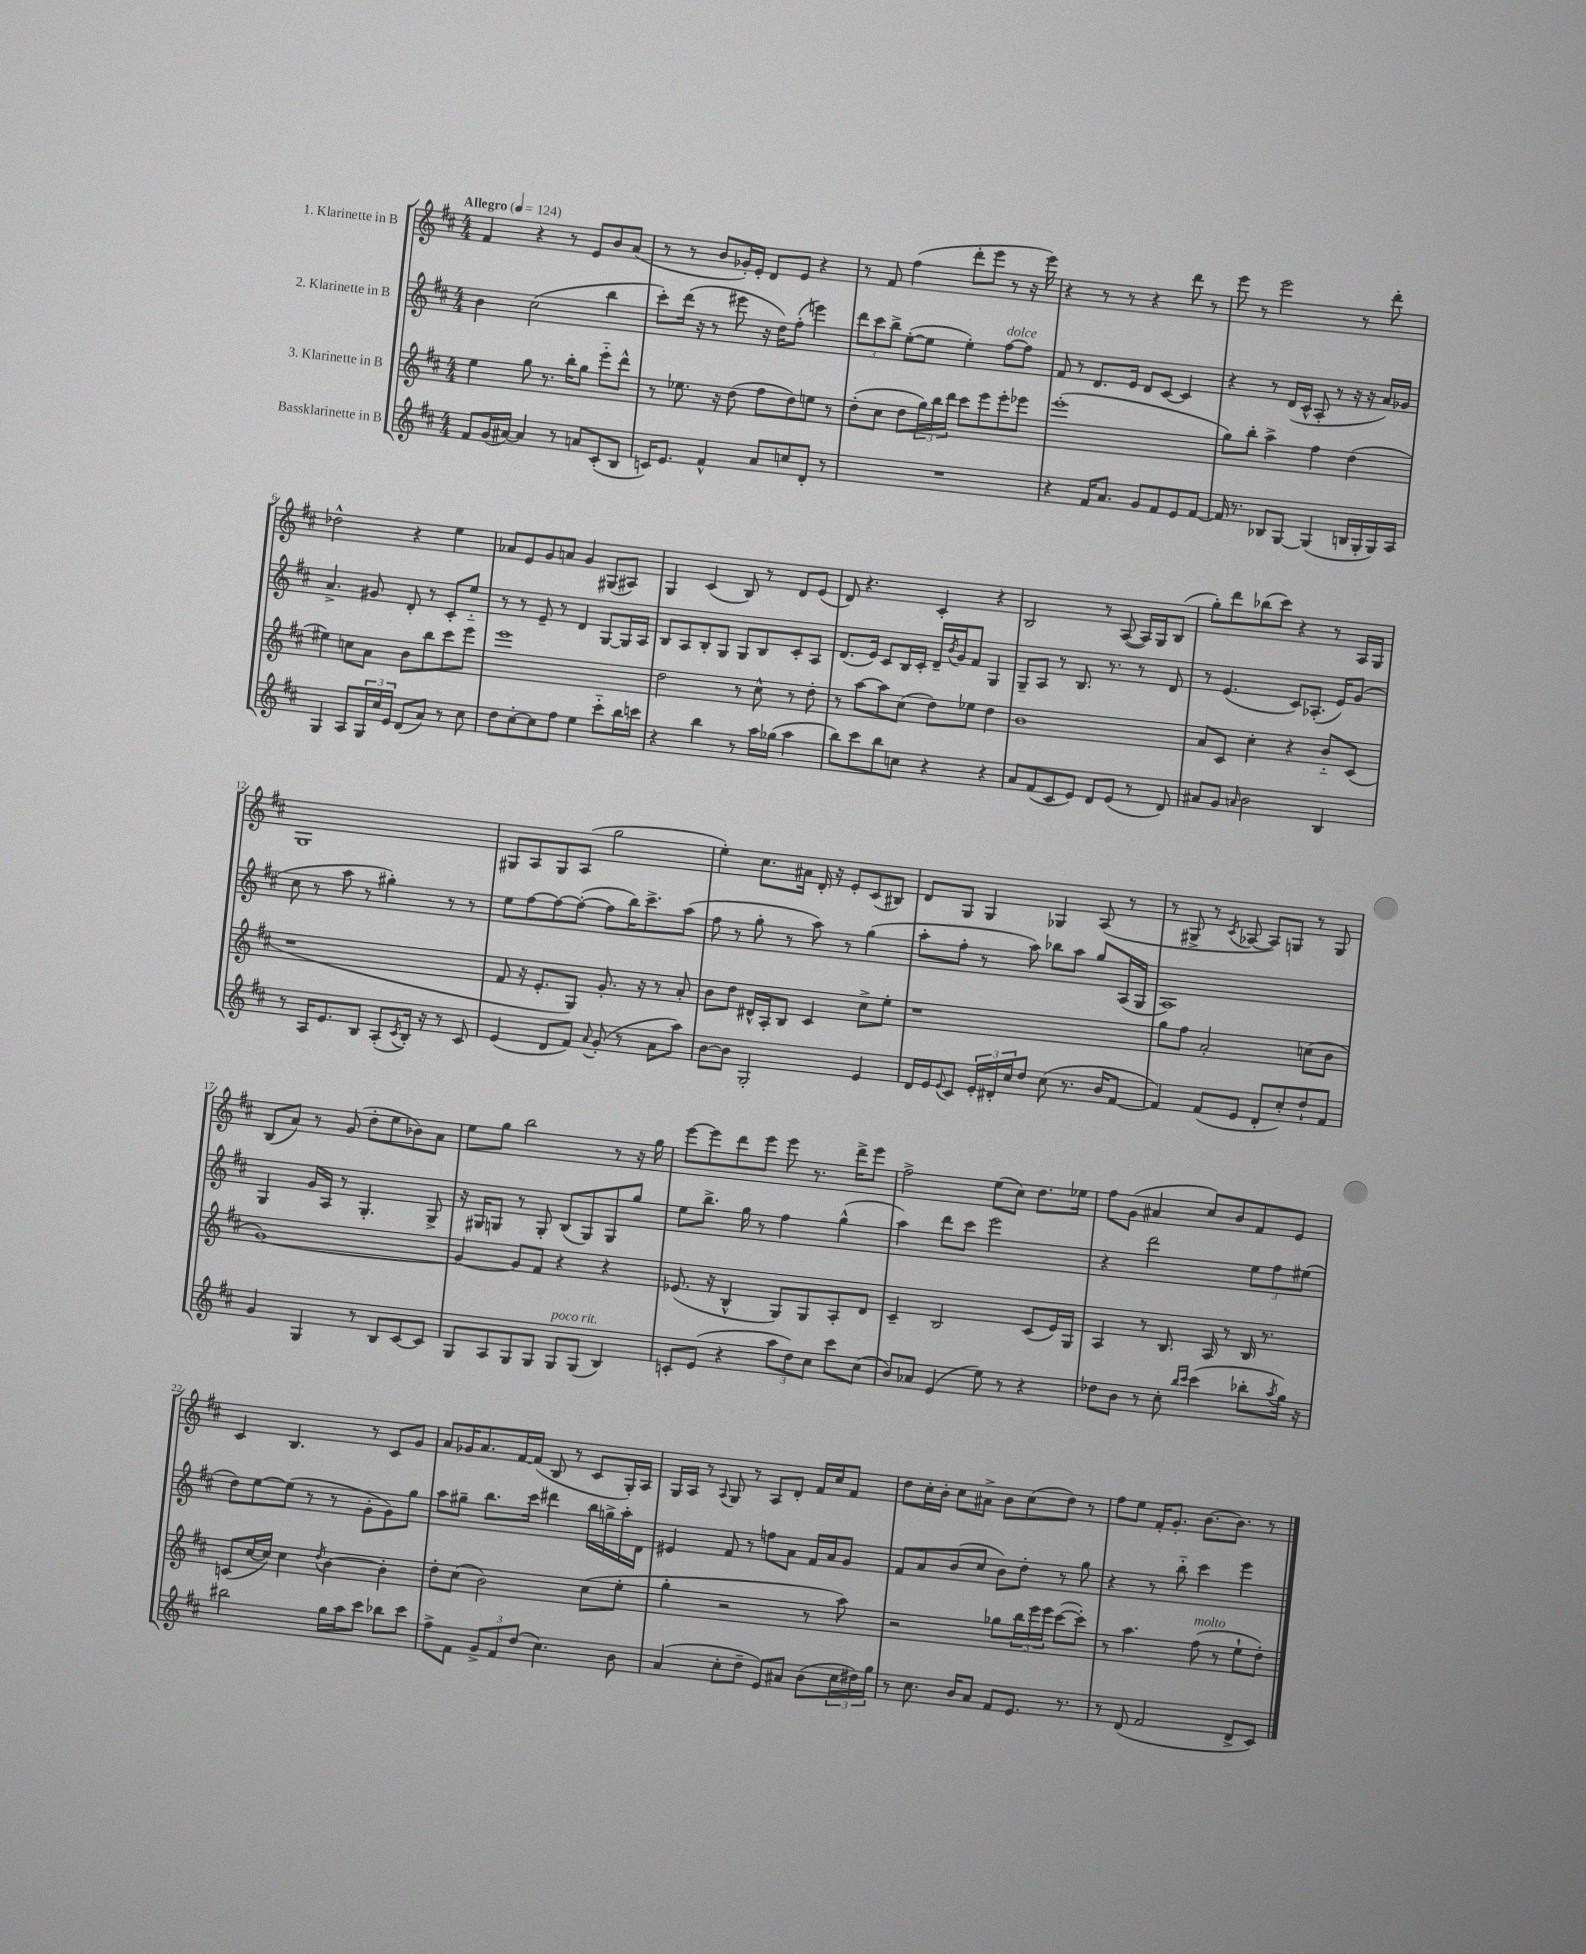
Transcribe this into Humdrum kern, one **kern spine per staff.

**kern	**kern	**kern	**kern
*part4	*part3	*part2	*part1
*staff4	*staff3	*staff2	*staff1
*I"Bassklarinette in B	*I"3. Klarinette in B	*I"2. Klarinette in B	*I"1. Klarinette in B
*clefG2	*clefG2	*clefG2	*clefG2
*k[f#c#]	*k[f#c#]	*k[f#c#]	*k[f#c#]
*M4/4	*M4/4	*M4/4	*M4/4
*MM124	*MM124	*MM124	*MM124
=1	=1	=1	=1
!	!	!	!LO:TX:a:B:t=Allegro
8f#/L	4ee\	4b\	4f#/
(16g/L	.	.	.
[16a#X/JJ)	.	.	.
4a#/]	8gg\	(2cc#\	4r
.	8.r	.	.
8r	.	.	8r
.	16bb'\KL	.	.
8an/L	8gg\J	.	8e/L
(8c#'/	8eee\L	4bb\	8b/
8B/J	8ddd^^\J	.	(8a/J
=2	=2	=2	=2
16cn/KL)	8r	8ccc#'\L)	8r
8.e/J	.	.	.
.	8.ee-X\	(16ddd\Jk	8r
.	.	16r	.
4f#^^/	.	8r	8b/L
.	16r	.	.
.	(8dd\	8eee#X\	16g-X'/L)
.	.	.	16e'/JJ
8a/L	8ff#\L	16r	8d/L
.	.	16dd\KL)	.
8ccn/	8dd\)	(8ff#'\J	8e/J
8d'/J	8een\J	4eeen\)	4r
8r	8r	.	.
=3	=3	=3	=3
1r	(8dd'\L	12ddd\L	8r
.	.	12ccc#\	.
.	8cc#\J	.	8f#/
.	.	12bb^\J	.
.	8dd\L	([8ee'\L	(4ff#\
.	24gg\L)	8ee\J]	.
.	24bb\	.	.
.	24ddd\JJ	.	.
.	8ccc#\L	4ee'\)	8ddd'\L
.	8eee\	.	8eee\J
!	!	!LO:TX:a:i:t=dolce	!
.	8eee'\	[8ff#\L	8r
.	8eee-X\J	8ff#\J]	16r
.	.	.	16eee\)
=4	=4	=4	=4
4r	(1eee'	8f#/	4r
.	.	8r	.
16f#/KL	.	8.d/L	8r
8.a/J	.	.	.
.	.	.	8r
.	.	16e/Jk	.
8g/L	.	8d/L	4r
8f#/	.	[8c#/J	.
8e/	.	4c#/]	8ddd\
[8f#/J	.	.	8r
=5	=5	=5	=5
16f#/]	8gg\L)	4r	8eee\
8.r	.	.	.
.	8bb'\J	.	8r
8B-X/L	4aa^\	8r	2eee\
[8G/J	.	(16d/LL	.
.	.	16c#^^/JJ	.
(4G/]	4ff#\	8A'/	.
.	.	8r	.
16Bn/LL	(4dd\	16r	8r
16G'/	.	16r	.
16G/)	.	16a/LL)	8ddd'\
16A/JJ	.	16g-X/JJ	.
!!LO:LB:g=z
=6	=6	=6	=6
4G/	4ee#X\)	4.a^/	2dd-X^^\
8A/L	8ccn\L	.	.
24G/L	8a\J	8g#X/	.
24cc#/	.	.	.
24e/JJ	.	.	.
(8d/L	8b\L	8d'/	4r
8a/J)	8bb\	8r	.
8r	8ccc#\	8c#'/L	4ee\
8cc#\	8eee\J	8ee/J	.
=7	=7	=7	=7
8dd\L	1eee	8r	8a-X/L
[8cc#'\	.	8r	8e/
8cc#\]	.	8e~/	8g/
8ff#\J	.	8r	8an/J
4ee\	.	4d/	4g/
8ccc#\L	.	[8G/L	(8G#X/L
16bb\L	.	16G/L]	8A#X/J)
16cccn\JJ	.	16A/JJ	.
=8	=8	=8	=8
4r	2dd\	8B/L	4G/
.	.	8A/	.
4bb\	.	8B'/	(4c#/
.	.	8G/J	.
8r	8r	8G/L	8B/)
16aa\LL	8cc#^^\	8B/	8r
(16gg-X\JJ	.	.	.
4aa\	8r	8c#'/	8d/L
.	8dd'\	8A/J	(8e/J
=9	=9	=9	=9
8bb\L)	8r	(8.d/L	8d/)
8ccc#\	[8aa\L	.	4.r
.	.	16e/Jk)	.
8bb\	8aa\]	8c#/L	.
8ccn\J	(8cc#\J	16B/L	.
.	.	16c#'/JJ	.
4r	8dd\L)	16d~/LL	4c#'/
.	.	8qb/	.
.	.	16g/J	.
.	8ee-X\J	8f#/J	.
4r	4dd\	4G/	4r
=10	=10	=10	=10
8a/L	1b	8G~/L	2B/
(8f#/	.	8A/J	.
8c#/	.	8r	.
8e/J)	.	8.B/	.
8d/L	.	.	8r
.	.	8.r	.
(8e/J	.	.	([8A/
8r	.	8r	16A/LL])
.	.	.	16G/J
8d/)	.	8d/	(8B/J
=11	=11	=11	=11
8a#X/L	8a/L	8r	8gg'\L)
8g/J	8c#/J	(4.e/	8ddd\
16qqan/	.	.	.
2b\	4cc#'\	.	(8bb-X\
.	.	.	8ccc#\J)
.	4r	8c#/L)	4r
.	.	(8.A-X'/J	.
4B/	8b/L	.	8r
.	.	16e/KL)	.
.	(8c#/J	(8g/J	16A/LL
.	.	.	16G/JJ
!!LO:LB:g=z
=12	=12	=12	=12
8r	1r	8cc#\	1G
16A/KL	.	8r	.
8.e/	.	.	.
.	.	8aa\	.
8B/J	.	8r	.
(8A'/L	.	4gg#X'\)	.
8qc#/	.	.	.
16B'/Jk)	.	.	.
16r	.	.	.
8r	.	8r	.
8c#/	.	8r	.
=13	=13	=13	=13
(4e/	8f#/	8ee\L	8G#X/L
.	16r	[8ff#\	8A/
.	8.e'/L	.	.
8d/L	.	8ff#\_	8G#/
8f#/J)	8G/J)	(8ff#'\J_	(8A/J
8qqa/	.	.	.
(8g'/	8.g'/	8ff#\L]	2gg\
8r	.	16bb\K)	.
.	16r	8.ccc#^\	.
8a\L	8r	.	.
8aa\J)	8a'/	(8aa\J	.
=14	=14	=14	=14
[8b\L	8b\L	8ff#\	4ee'\)
8b\J]	8dd\J	8r	.
2G'/	16d#X^^/LL	8gg'\	8.cc#\L
.	16A'/J	.	.
.	8B/J	8r	.
.	.	.	16a#X\Jk
.	4c#/	8aa\)	16d'/
.	.	.	16r
.	.	8r	8e'/L
4e/	8cc#^\L	(4gg\	(8c#/
.	8ee'\J	.	8B#X/J)
=15	=15	=15	=15
16d/LL	1r	8aa'\L	8d/L
16e/J	.	.	.
8qqe/	.	.	.
8c#/J	.	8ff#'\J	8G/J
24e'/LL	.	8r	4G/
24d#X'/	.	.	.
24cc#/J	.	.	.
8dd/J	.	8aa\)	.
(8cc#\	.	8bb-X\L	4G-X/
8.r	.	8aa\J	.
.	.	8gg/L	(8A/
16b/KL	.	.	.
[8f#/J	.	(16A/L	8r
.	.	16G/JJ	.
=16	=16	=16	=16
4f#/])	8gg\L	1A)	8r
.	8ff#\J	.	8G#X^/
(8f#/L	2a'/	.	8r
.	.	.	8qc#/
8e/J	.	.	[8A-X/
8d'/L	.	.	8A-/L])
8cc#'/)	.	.	8Gn/J
8dd`/	(8ccn\L	.	8r
8f#/J	8b\J	.	8G/
!!LO:LB:g=z
=17	=17	=17	=17
4g/	[1g)	4G/	(8B/L
.	.	.	8a/J)
4G/	.	16g/LL	8r
.	.	16A/JJ	.
.	.	8r	(8g/
8r	.	4.G'/	8dd'\L
8B/L	.	.	8ee\
[8c#/	.	.	8b-X\)
8c#/J]	.	8G^/	8a\J
=18	=18	=18	=18
8G/L	4g/_	16r	8ee\L
.	.	16G#X/KL	.
8A/	.	8Gn/J	8gg\J
8G/	8g/L]	8r	2bb\
8G/J	8f#/J	8G'/	.
!LO:TX:a:i:t=poco rit.	!	!	!
8G/L	4r	(8B/L	.
(8G/J	.	8G/)	.
4B/)	4r	8G/	8r
.	.	8gg/J	16r
.	.	.	16gg\
=19	=19	=19	=19
8cn'/L	(8.e-X/	8ee\L	[8eee\L
(8e/J	.	8.bb^\J	8eee\]
.	16r	.	.
4r	4B^^/	.	8ddd\
.	.	16gg\	.
.	.	8r	8eee\J
12aa\L	8G/L)	4ff#\	8eee\
12dd\)	.	.	.
.	8G/	.	8.r
12cc#\J	.	.	.
8ccc#\L	8A'/	(4gg^^\	.
.	.	.	16ddd^\KL
(8cc#\J	8d/J	.	8eee\J
=20	=20	=20	=20
8b/L)	4c#~/	4aa\)	2ff#^\
8a-X/J	.	.	.
(4e/	2B/	8ddd\L	.
.	.	8ccc#\J	.
8ee\)	.	2eee\	(8ee\L
8r	.	.	8cc#\J)
4r	(8c#/L	.	8.dd\L
.	16e/L)	.	.
.	16G/JJ	.	16ee-X\Jk
=21	=21	=21	=21
8dd-X\L	4A/	4r	8ff#\L
8b\J	.	.	(8g\J
8r	8r	2ddd\	4a#X/
8cc#'\	8.B/	.	.
16qqbb/LL	.	.	.
16qqccc#/JJ	.	.	.
(4ccc#\	.	.	8cc#/L)
.	16A/	.	.
.	8r	.	8b/
8bb-X'\L	16B/	12ee\L	8f#/
.	8.r	.	.
.	.	12ff#\	.
8qaa/	.	.	.
16gg\Jk)	.	.	8e/J
.	.	(12ee#X\J	.
16r	.	.	.
!!LO:LB:g=z
=22	=22	=22	=22
2bb#X\	(8cn/L	8dd\L)	4c#/
.	[16cc#/L	[8ee\	.
.	16cc#/JJ])	.	.
.	4cc#\	(8ee\J]	4.B/
.	.	8r	.
.	8qdd/	.	.
16gg\LL	[4b\	8r	.
16aa\J	.	.	.
8ccc#\J	.	8g'\L	8r
8bb-X\L	4b'\]	8g\)	8c#/L
8ccc#\J	.	8gg\J	8g/J
=23	=23	=23	=23
8ff#^\L	8dd'\L	8aa\L	8a/L
8f#\J	(8cc#\J	8gg#X~\J	16g-X/K
.	.	.	8.a/
12g^/L	2b\)	8.bb\L	.
12f#/	.	.	.
.	.	.	[16f#/L
(12dd/J	.	.	.
.	.	16ccc#\Jk	(16f#/JJ]
4.cc#\)	.	4ddd#X\	8B/
.	.	.	8r
.	(8cc#\L	16bb\LL	8c#/L
.	.	16ggn^\	.
8b\	8ee'\J	16aa'\	16G'/L)
.	.	16d\JJ	16A/JJ
=24	=24	=24	=24
(4a/	4gg'\	4e#X/	16G/LL
.	.	.	16A/JJ
.	.	.	8r
.	.	.	8qqA/
8cc#'\L	2r	8f#/	8G/
8dd~\J	.	8r	8r
8e/L)	.	8ffn\L	8A/L
8a#X/J	.	8a\J	8d'/J
(8b\L	8r	16f#/LL	16f#/LL
.	.	16a/J	16cc#/J
24cc#\L	8aa\)	8g/J	8f#/J
24dd#X\)	.	.	.
24gg\JJ	.	.	.
=25	=25	=25	=25
8r	2r	8f#/L	8dd\L
8.cc#\	.	8a/	16cc#'\L
.	.	.	16b'\JJ
.	.	(8b/	8cc#\L
16b/KL	.	.	.
8a/J	.	8cc#/J	8a#X^\J
8f#/L	8gg-X\L	8b\L)	8b\L
8.e/J	24bb\L	8dd'\J	(8cc#\
.	24eee\	.	.
.	24eee\JJ	.	.
.	([8ccc#\L	8r	8dd\J)
8.r	.	.	.
.	8ccc#'\J])	8gg\	8r
=26	=26	=26	=26
8r	8r	4r	8ff#\L
(8d/	4.aa\	.	8ee\J
2f#/	.	8r	16f#'/KL
.	.	.	8.g'/J
.	.	8bb\	.
!	!LO:TX:a:i:t=molto	!	!
.	(8ff#\	4ccc#\	[8.b\L
.	8r	.	.
.	.	.	8.b\J]
8d^/L	8ee`\L	4eee\	.
8c#/J)	8dd'\J)	.	8r
==	==	==	==
*-	*-	*-	*-
